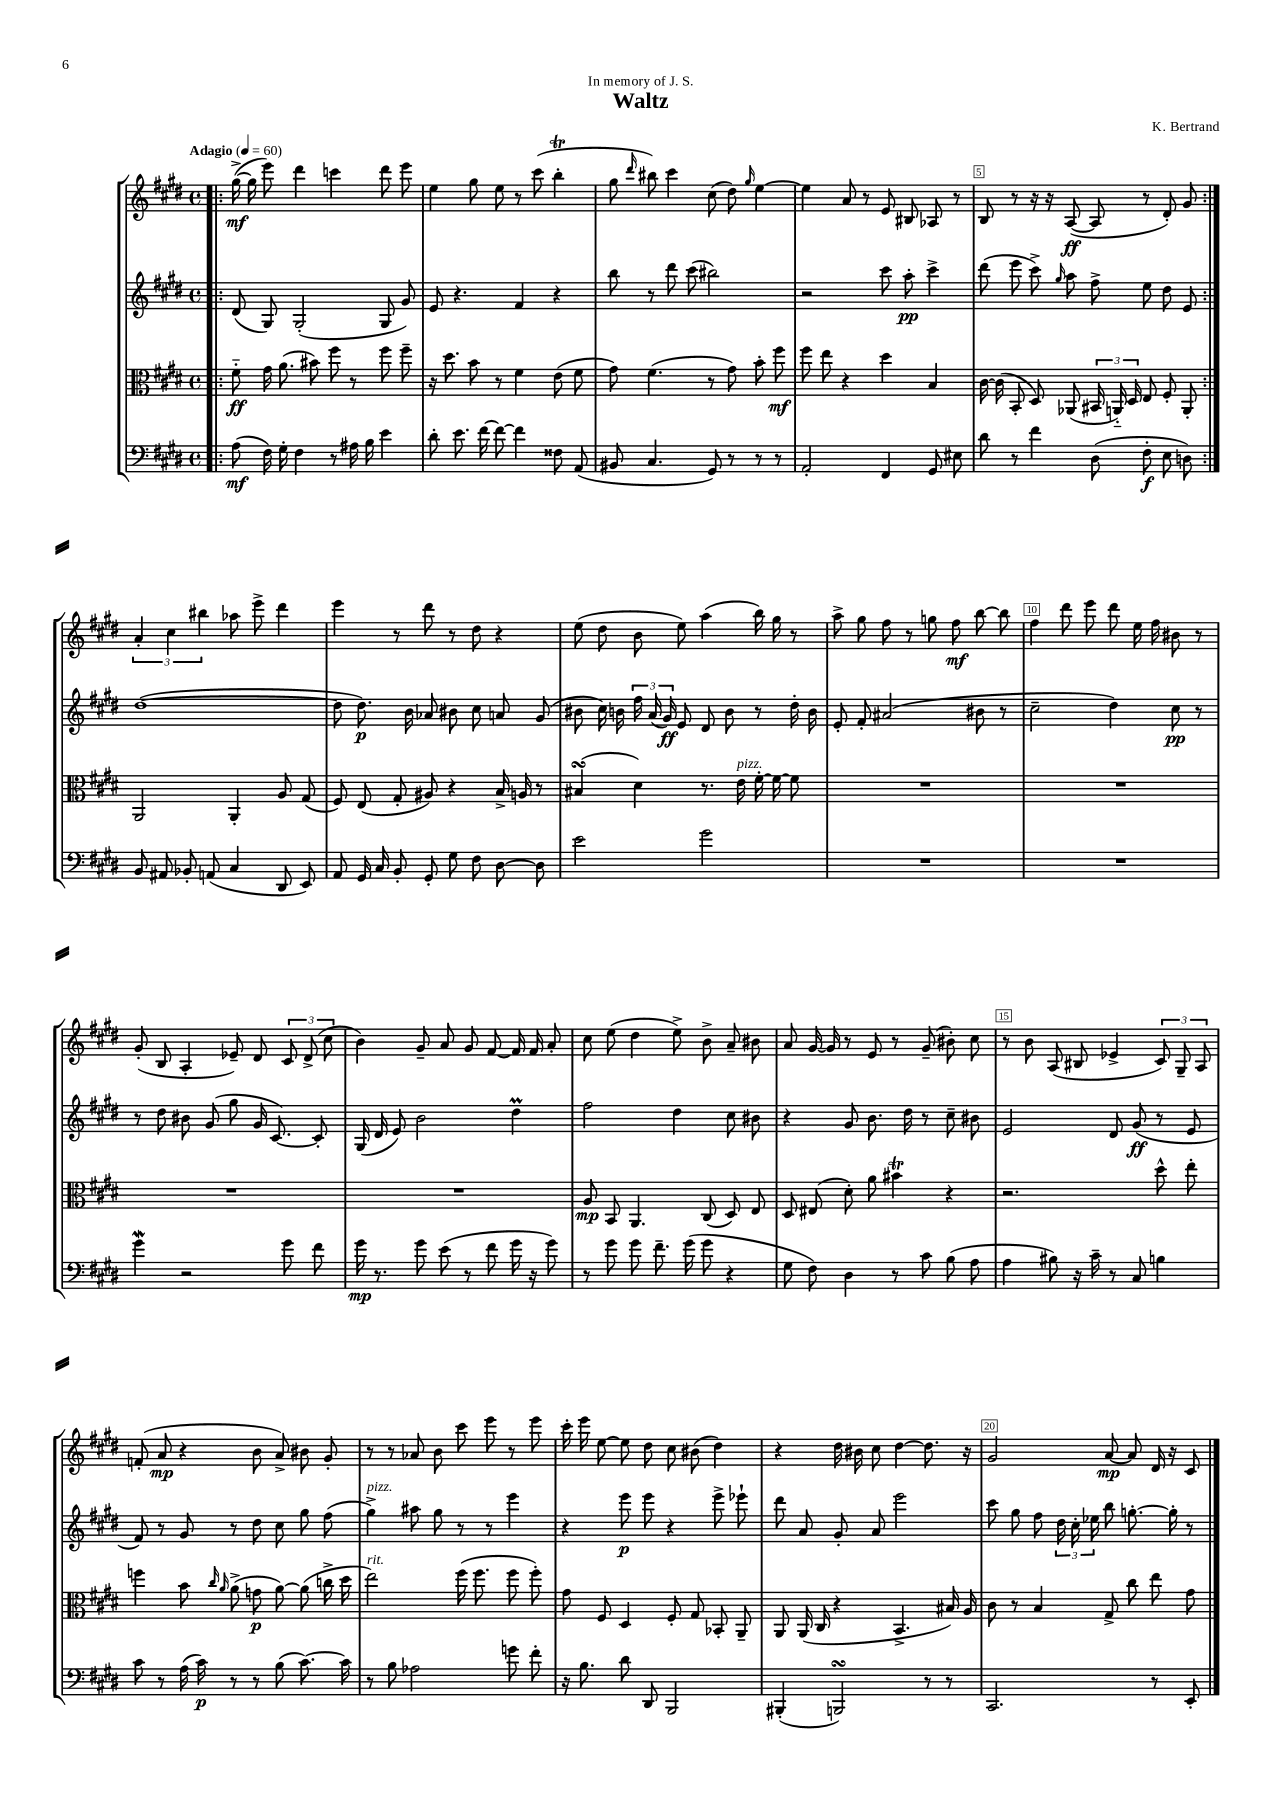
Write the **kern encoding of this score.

**kern	**kern	**kern	**kern
*staff4	*staff3	*staff2	*staff1
*clefF4	*clefC3	*clefG2	*clefG2
*k[f#c#g#d#]	*k[f#c#g#d#]	*k[f#c#g#d#]	*k[f#c#g#d#]
*M4/4	*M4/4	*M4/4	*M4/4
*met(c)	*met(c)	*met(c)	*met(c)
*MM60	*MM60	*MM60	*MM60
=!|:	=!|:	=!|:	=!|:
(8A\	8f#'~\	(8d#/	([16gg#^\
.	.	.	16gg#\]
16F#\)	16g#\	8G#/)	8eee\)
16G#'\	(8.a\	.	.
4F#\	.	(2G#'/	4ddd#\
.	8b#\)	.	.
8r	8ff#\	.	4ccc\
16A#\	8r	.	.
16B\	.	.	.
4e\	8ff#\	8G#/	8ddd#\
.	8ff#~\	8g#/)	8eee\
=	=	=	=
8d#'\	16r	8e/	4ee\
.	8.dd#\	.	.
8.e\	.	4.r	.
.	8b\	.	8gg#\
[16f#\	.	.	.
8f#\_	8r	.	8ee\
4f#\]	4f#\	4f#/	8r
.	.	.	(8ccc#\
8F##\	(8e\	4r	4bb'\
(8AA/	8f#\	.	.
=	=	=	=
8BB#/	8g#\)	8bb\	8gg#\
.	.	.	16qqddd#/
4.C#/	(4.f#\	8r	8bb#\)
.	.	8ddd#\	4ccc#\
.	.	(8ccc#\	.
8GG#/)	8r	2bb#\)	(8cc#\
8r	8g#\)	.	8dd#\)
.	.	.	16qqgg#/
8r	8b'\	.	[4ee\
8r	8ff#\	.	.
=	=	=	=
2AA'/	8ff#\	2r	4ee\]
.	8ee\	.	.
.	4r	.	8a/
.	.	.	8r
4FF#/	4dd#\	8ccc#\	8e/
.	.	8aa'\	8B#/
8GG#/	4B/	4ccc#^\	8A-/
8E#\	.	.	8r
=	=	=	=
8d#\	[16c#\	(8ddd#\	8B/
.	(16c#\]	.	.
8r	8BB'/	8eee\	8r
4f#\	8D#/)	8ccc#^\)	16r
.	.	.	16r
.	.	16qqgg#/	.
.	(8AA-/	8aa\	([8A/
(8D#\	24BB#/	8ff#^\	8A/]
.	24AA'~/)	.	.
.	24D#/	.	.
8F#'\	8E/	8ee\	8r
8E\	8F#'/	8dd#\	8d#'/)
8D\)	8AA'/	8e/	8g#/
=:|!	=:|!	=:|!	=:|!
8BB/	2AA/	([1dd#	6a'/
8AA#/	.	.	.
.	.	.	6cc#\
8BB-'/	.	.	.
.	.	.	6bb#\
(8AA/	.	.	.
4C#/	4AA'/	.	8aa-\
.	.	.	8eee^\
8DD#/	8A/	.	4ddd#\
8EE/)	(8G#/	.	.
=	=	=	=
8AA/	8F#/)	8dd#\]	4eee\
16GG#/	(8E/	8.dd#\)	.
16C#/	.	.	.
8BB'/	8G#'/	.	8r
.	.	16b\	.
8GG#'/	8A#/)	8a-/	8ddd#\
8G#\	4r	8b#\	8r
8F#\	.	8cc#\	8dd#\
[8D#\	16B^/	8a/	4r
.	16A/	.	.
8D#\]	8r	(8g#/	.
=	=	=	=
2e\	(4B#/	8b#\	(8ee\
.	.	16cc#\)	8dd#\
.	.	16b\	.
.	4d#\)	24ff#\	8b\
.	.	(24a/	.
.	.	24g#/)	.
.	.	8e/	8ee\)
2g#\	8.r	8d#/	(4aa\
.	.	8b\	.
.	16e\	.	.
.	[16f#'\	8r	16bb\)
.	16f#\_	.	16gg#\
.	8f#\]	16dd#'\	8r
.	.	16b\	.
=	=	=	=
1r	1r	8e'/	8aa^\
.	.	8f#'/	8gg#\
.	.	(2a#/	8ff#\
.	.	.	8r
.	.	.	8gg\
.	.	.	8ff#\
.	.	8b#\	[8bb\
.	.	8r	8bb\]
=	=	=	=
1r	1r	2cc#~\	4ff#\
.	.	.	8ddd#\
.	.	.	8eee\
.	.	4dd#\)	8ddd#\
.	.	.	16ee\
.	.	.	16ff#\
.	.	8cc#\	8b#\
.	.	8r	8r
=	=	=	=
4g#\	1r	8r	(8g#'/
.	.	8dd#\	8B/
2r	.	8b#\	4A'/
.	.	(8g#/	.
.	.	8gg#\	8e-~/)
.	.	16g#/	8d#/
.	.	[8.c#/)	.
8g#\	.	.	12c#/
.	.	.	(12d#^/
8f#\	.	8c#'/]	.
.	.	.	12cc#\
=	=	=	=
16g#\	1r	(16G#/	4b\)
8.r	.	16d#/	.
.	.	8e/)	.
8g#\	.	2b\	8g#~/
(8e\	.	.	8a/
8r	.	.	8g#/
8f#\	.	.	[8f#/
16g#\	.	4dd#\	16f#/]
16r	.	.	16f#/
8g#\)	.	.	8a'/
=	=	=	=
8r	8A/	2ff#\	8cc#\
8g#\	8BB/	.	(8ee\
8g#\	4.AA/	.	4dd#\
8.f#~\	.	.	.
.	.	4dd#\	8ee^\)
(16g#\	.	.	.
8g#\	(8C#/	.	8b^\
4r	8D#/)	8cc#\	8a~/
.	8E/	8b#\	8b#\
=	=	=	=
8G#\	8D#/	4r	8a/
8F#\)	(8E#/	.	[16g#/
.	.	.	16g#/]
4D#\	8d#'\)	8g#/	8r
.	8a\	8.b\	8e/
8r	4b#\	.	8r
.	.	16dd#\	.
8c#\	.	8r	(8g#~/
(8B\	4r	8cc#~\	8b#'\)
8A\	.	8b#\	8cc#\
=	=	=	=
4A\	2.r	2e/	8r
.	.	.	8b\
8B#\)	.	.	(8A/
16r	.	.	8B#/
16c#~\	.	.	.
8r	.	8d#/	4e-^/
8C#/	.	(8g#/	.
4B\	8dd#^^\	8r	12c#/)
.	.	.	12G#~/
.	8ee'\	8e/	.
.	.	.	12A/
=	=	=	=
8c#\	4ff\	8f#/)	(8f'/
8r	.	8r	8a/
(16A\	8b\	8g#/	4r
16c#\)	.	.	.
.	16qqcc#/	.	.
.	16qqa/	.	.
8r	(8a^\	8r	.
8r	8g\	8dd#\	8b\
(8B\	[8a\)	8cc#\	8a^/)
[8.c#\)	(8a\]	8gg#\	8b#\
.	16cc^\	(8ff#\	8g#'/
16c#\]	16dd#\	.	.
=	=	=	=
8r	2ee\)	4gg#^\)	8r
8B\	.	.	8r
2A-\	.	8aa#\	8a-/
.	.	8gg#\	8b\
.	(16ff#\	8r	8ccc#\
.	8.ff#\	.	.
.	.	8r	8eee\
8g\	8ff#\	4eee\	8r
8f#'\	8ff#'\)	.	8eee\
=	=	=	=
16r	8g#\	4r	16ccc#'\
8.B\	.	.	16eee\
.	8F#/	.	[8ee\
8d#\	4D#/	8eee\	8ee\]
8DD#/	.	8eee\	8dd#\
2BBB/	8F#'/	4r	8cc#\
.	8G#/	.	(8b#\
.	8BB-'/	8eee^\	4dd#\)
.	8AA~/	8eee-`\	.
=	=	=	=
(4BBB#'/	8AA/	8ddd#\	4r
.	(16AA/	8a/	.
.	16C#/	.	.
2BBB/)	4r	8g#'/	16dd#\
.	.	.	16b#\
.	.	8a/	8cc#\
.	4.BB^/	2eee\	[4dd#\
8r	.	.	8.dd#\]
8r	16B#/)	.	.
.	16A/	.	16r
=	=	=	=
2.CC#/	8c#\	8ccc#\	2g#/
.	8r	8gg#\	.
.	4B/	8ff#\	.
.	.	24dd#\	.
.	.	24cc#'\	.
.	.	24ee-\	.
.	8G#^/	8bb\	[8a/
.	8cc#\	[8.gg'\	8a/]
8r	8ee\	.	16d#/
.	.	16gg'\]	16r
8EE'/	8g#\	8r	8c#/
==	==	==	==
*-	*-	*-	*-
